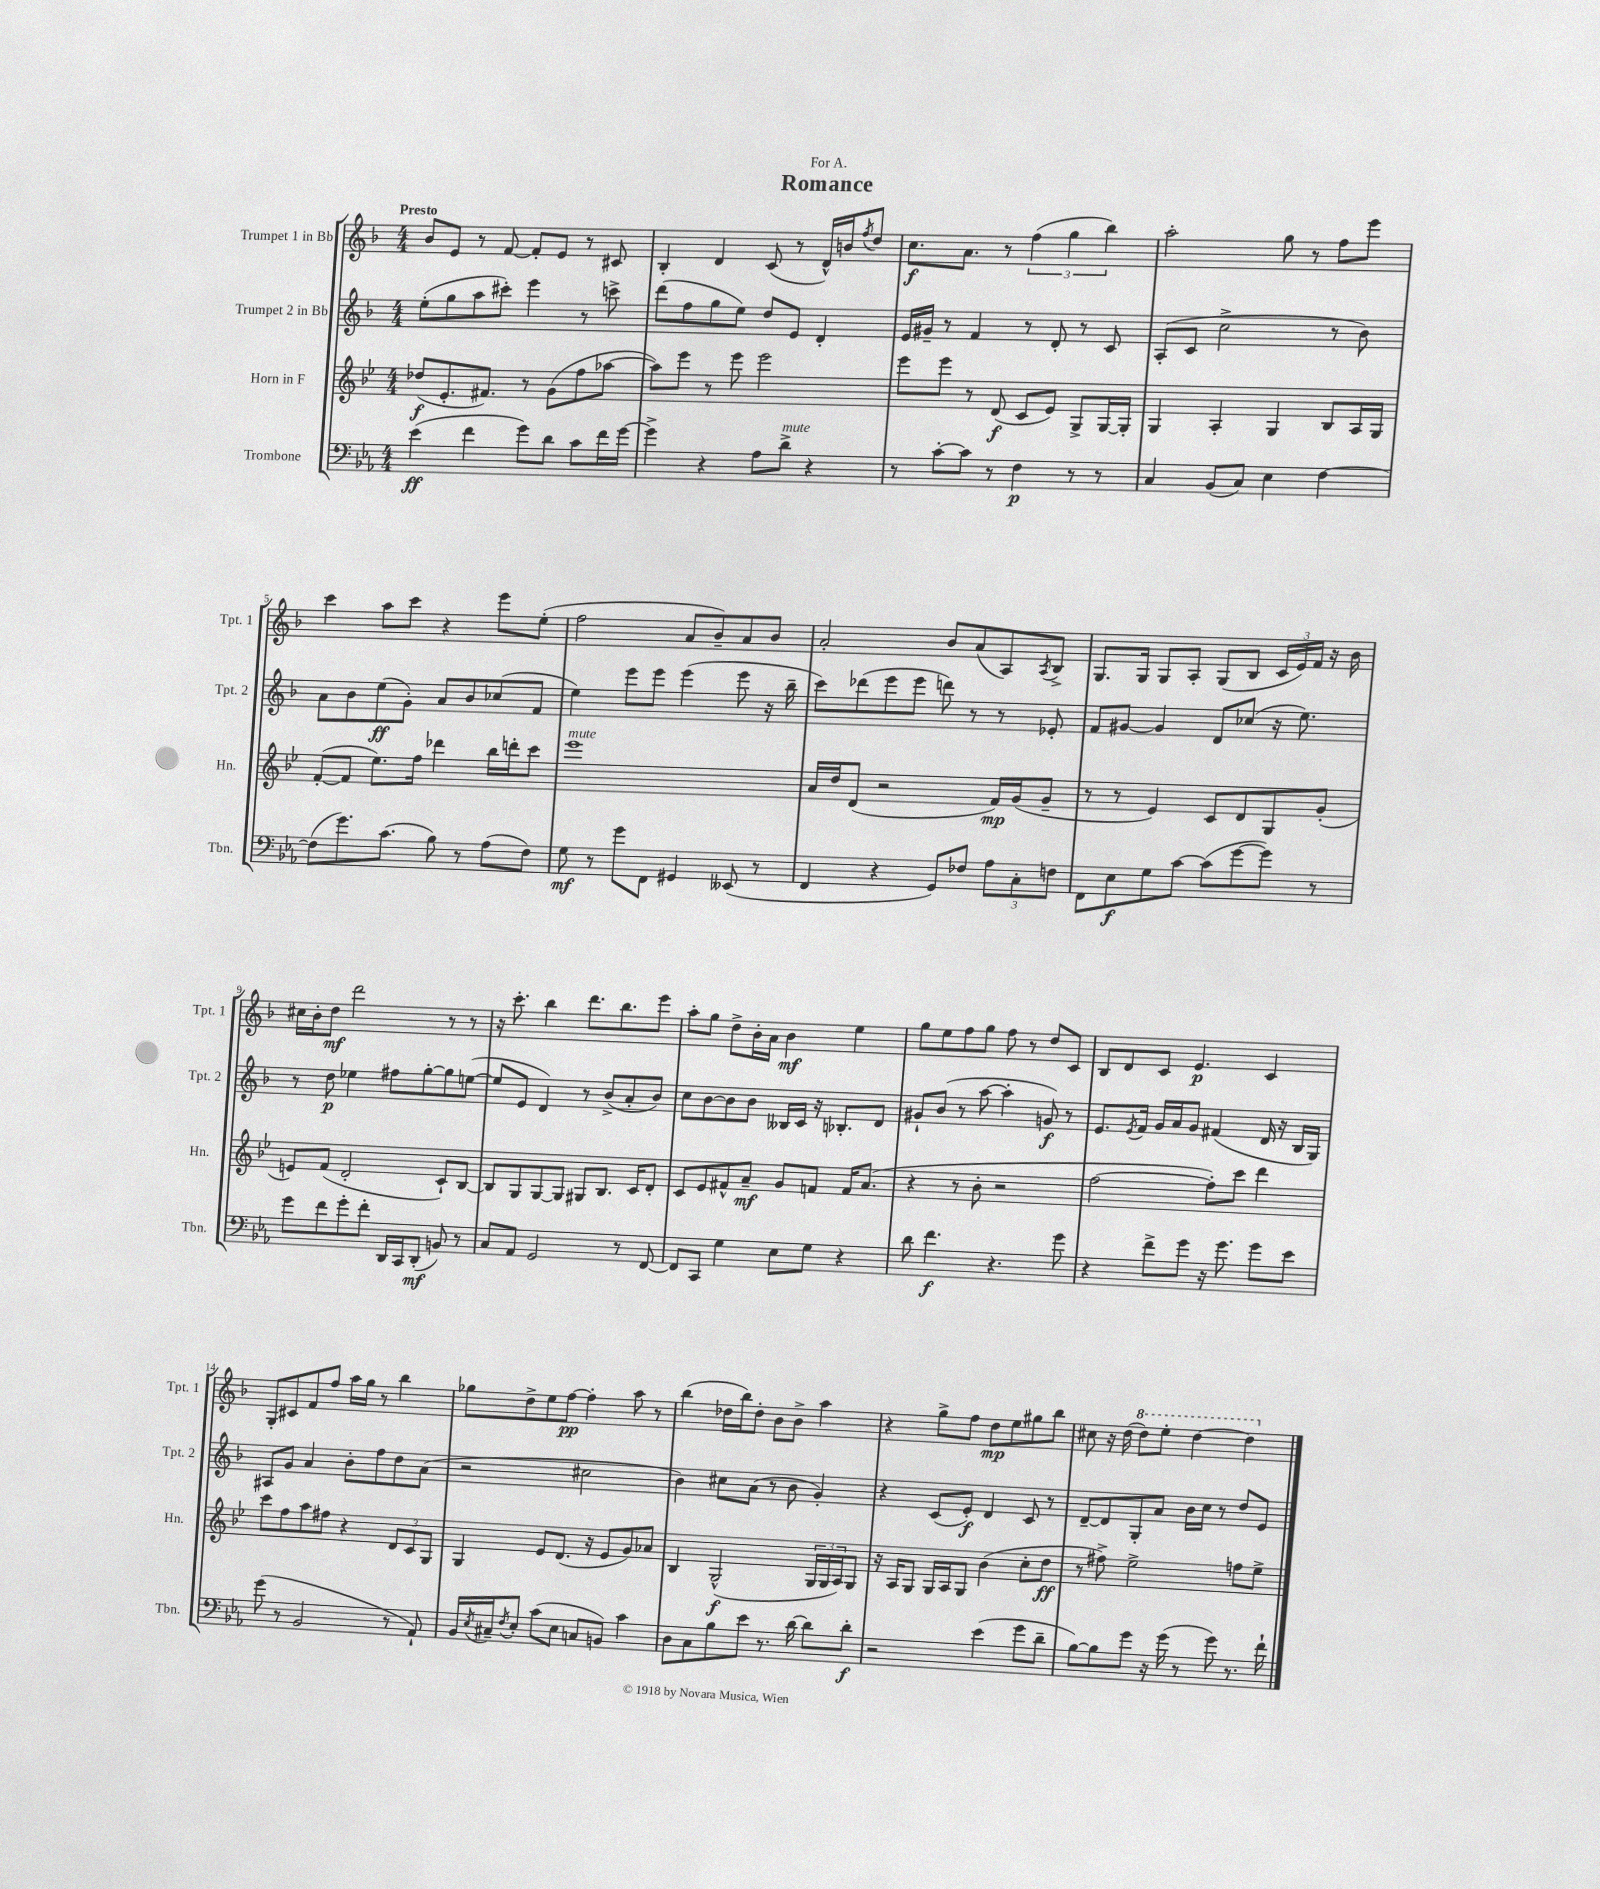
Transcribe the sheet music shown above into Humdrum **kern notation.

**kern	**dynam	**kern	**dynam	**kern	**dynam	**kern	**dynam
*part4	*part4	*part3	*part3	*part2	*part2	*part1	*part1
*staff4	*staff4	*staff3	*staff3	*staff2	*staff2	*staff1	*staff1
*I"Trombone	*	*I"Horn in F	*	*I"Trumpet 2 in Bb	*	*I"Trumpet 1 in Bb	*
*I'Tbn.	*	*I'Hn.	*	*I'Tpt. 2	*	*I'Tpt. 1	*
*clefF4	*	*clefG2	*	*clefG2	*	*clefG2	*
*k[b-e-a-]	*	*k[b-e-]	*	*k[b-]	*	*k[b-]	*
*M4/4	*	*M4/4	*	*M4/4	*	*M4/4	*
=1	=1	=1	=1	=1	=1	=1	=1
!	!	!	!	!	!	!LO:TX:a:B:t=Presto	!
(4e-\	ff	(8dd-X/L	f	(8ee'\L	.	8b-/L	.
.	.	8.e-'/	.	8gg\	.	8e/J	.
4f\	.	.	.	8aa\	.	8r	.
.	.	8.f#X/J)	.	.	.	.	.
.	.	.	.	8ccc#X'\J)	.	[8f/	.
8g\L)	.	8r	.	4eee\	.	8f'/L]	.
8d\J	.	(8g\L	.	.	.	8e/J	.
8c\L	.	8ff\	.	8r	.	8r	.
16f\L	.	[8aa-X\J	.	8cccn^\	.	8c#X/	.
[16g\JJ	.	.	.	.	.	.	.
=2	=2	=2	=2	=2	=2	=2	=2
4g^\]	.	8aa-\L])	.	(8ddd\L	.	4B-'/	.
.	.	8eee-\J	.	8ff\	.	.	.
4r	.	8r	.	8gg\	.	4d/	.
.	.	8eee-\	.	8ee\J)	.	.	.
8A-\L	.	2eee-\	.	8dd/L	.	(8c/	.
!LO:TX:a:i:t=mute	!	!	!	!	!	!	!
8d^\J	.	.	.	8e/J	.	8r	.
4r	.	.	.	4d'/	.	16d^^/LL)	.
.	.	.	.	.	.	16bn/J	.
.	.	.	.	.	.	8qff/	.
.	.	.	.	.	.	8dd/J	.
=3	=3	=3	=3	=3	=3	=3	=3
8r	.	8eee-\L	.	16e/LL	.	8.cc\L	f
.	.	.	.	16g#X~/JJ	.	.	.
[8c'\L	.	8eee-\J	.	8r	.	.	.
.	.	.	.	.	.	8.a\J	.
8c\J]	.	8r	.	4f/	.	.	.
8r	.	(8d/	f	.	.	8r	.
4F\	p	8c/L	.	8r	.	(6ff\	.
.	.	8e-/J)	.	8d'/	.	.	.
.	.	.	.	.	.	6gg\	.
8r	.	8G^/L	.	8r	.	.	.
.	.	.	.	.	.	6bb-\)	.
8r	.	[16G/L	.	8c/	.	.	.
.	.	16G'/JJ]	.	.	.	.	.
=4	=4	=4	=4	=4	=4	=4	=4
4C/	.	4G/	.	(8A'/L	.	2aa'\	.
.	.	.	.	8c/J	.	.	.
(8BB-/L	.	4A'/	.	2cc^\	.	.	.
8C/J)	.	.	.	.	.	.	.
4E-\	.	4G/	.	.	.	8gg\	.
.	.	.	.	.	.	8r	.
[4F\	.	8B-/L	.	8r	.	8ff\L	.
.	.	16A/L	.	8b-\)	.	8eee\J	.
.	.	16G/JJ	.	.	.	.	.
!!LO:LB:g=z
=5	=5	=5	=5	=5	=5	=5	=5
(8F\L]	.	([8f'/L	.	8a\L	.	4ccc\	.
8.g\)	.	8f/J]	.	8b-\	.	.	.
.	.	8.ee-\L)	.	(8ee\	ff	8aa\L	.
(8.c\J	.	.	.	.	.	.	.
.	.	.	.	8g'\J)	.	8ccc\J	.
.	.	16ff\Jk	.	.	.	.	.
8B-\)	.	4ddd-X\	.	8a/L	.	4r	.
8r	.	.	.	8b-/	.	.	.
(8A-\L	.	16bb-\LL	.	(8cc-X/	.	8eee\L	.
.	.	16dddn'\J	.	.	.	.	.
8F\J)	.	8ccc\J	.	8f/J	.	(8ee'\J	.
=6	=6	=6	=6	=6	=6	=6	=6
!	!	!LO:TX:a:i:t=mute	!	!	!	!	!
8G\	mf	1eee-	.	4ee\)	.	2ff\	.
8r	.	.	.	.	.	.	.
8g\L	.	.	.	8eee\L	.	.	.
8FF\J	.	.	.	8eee\J	.	.	.
4GG#X/	.	.	.	(4eee\	.	8a/L	.
.	.	.	.	.	.	8b-~/)	.
(8EE--X/	.	.	.	8eee\	.	8a/	.
8r	.	.	.	16r	.	8b-/J	.
.	.	.	.	16bb-~\	.	.	.
=7	=7	=7	=7	=7	=7	=7	=7
4FF/	.	16a/LL	.	8ccc\L)	.	2a'/	.
.	.	16dd/J	.	.	.	.	.
.	.	(8d/J	.	(8ddd-X\	.	.	.
4r	.	2r	.	8eee\	.	.	.
.	.	.	.	8eee\J	.	.	.
8GG/L)	.	.	.	8dddn\)	.	8b-/L	.
8F-X/J	.	.	.	8r	.	(8a/	.
12A-\L	.	16f/LL)	mp	8r	.	8A/)	.
.	.	(16g/J	.	.	.	.	.
12C'\	.	.	.	.	.	.	.
.	.	.	.	.	.	8qA/	.
.	.	8g~/J	.	8e-X'/	.	8B-^/J	.
12Fn\J	.	.	.	.	.	.	.
=8	=8	=8	=8	=8	=8	=8	=8
8FF\L	.	8r	.	8f/L	.	8.G/L	.
8E-\	f	8r	.	[8g#X/J	.	.	.
.	.	.	.	.	.	16G/Jk	.
8G\	.	4e-/)	.	4g#/]	.	8G/L	.
[8c\J	.	.	.	.	.	8A'/J	.
(8c\L]	.	8c/L	.	8d/L	.	(8G/L	.
[8g\	.	8d/	.	(8cc-X/J	.	8B-/J	.
8g\J])	.	8G/	.	16r	.	24c/LL	.
.	.	.	.	.	.	24e/)	.
.	.	.	.	8.ee\)	.	.	.
.	.	.	.	.	.	24f/JJ	.
8r	.	(8g'/J	.	.	.	16r	.
.	.	.	.	.	.	16b-\	.
!!LO:LB:g=z
=9	=9	=9	=9	=9	=9	=9	=9
8g\L	.	8en/L)	.	8r	.	16cc#X\LL	.
.	.	.	.	.	.	16b-'\J	.
8f\	.	(8f/J	.	8dd\	p	8dd\J	mf
8g'\	.	2d'/	.	4ee-X\	.	2ddd\	.
8f'\J	.	.	.	.	.	.	.
16DD/LL	.	.	.	8ff#X\L	.	.	.
16CC/J	.	.	.	.	.	.	.
(8DD'/J	mf	.	.	[8gg'\	.	.	.
8BBn/)	.	8c`/L)	.	8gg\]	.	8r	.
8r	.	[8B-/J	.	([8een\J	.	8r	.
=10	=10	=10	=10	=10	=10	=10	=10
8C/L	.	8B-/L]	.	8ee/L]	.	16r	.
.	.	.	.	.	.	8.ccc'\	.
8AA-/J	.	8G/	.	8e/J	.	.	.
2GG/	.	[8G/	.	4d/)	.	4bb-\	.
.	.	8G/J]	.	.	.	.	.
.	.	8G#X/L	.	8r	.	8.ddd\L	.
.	.	8.B-/J	.	(8b-^/L	.	.	.
.	.	.	.	.	.	8.bb-\	.
8r	.	.	.	8a'/	.	.	.
.	.	16c/KL	.	.	.	.	.
[8FF/	.	8d'/J	.	8b-/J)	.	8eee\J	.
=11	=11	=11	=11	=11	=11	=11	=11
8FF/L]	.	8c/L	.	8cc\L	.	8aa'\L	.
8CC/J	.	8e-/	.	[8b-\	.	8gg\J	.
4G\	.	8f#X^^/	.	8b-\]	.	8dd^\L	.
.	.	8a~/J	mf	8b-\J	.	16b-'\L	.
.	.	.	.	.	.	16a\JJ	.
8E-\L	.	8g/L	.	16B--X/LL	.	4b-\	mf
.	.	.	.	16c/JJ	.	.	.
8G\J	.	8fn/J	.	16r	.	.	.
.	.	.	.	8.B-X'/L	.	.	.
4r	.	16f/KL	.	.	.	4ee\	.
.	.	(8.a/J	.	.	.	.	.
.	.	.	.	8d/J	.	.	.
=12	=12	=12	=12	=12	=12	=12	=12
8d\	.	4r	.	8g#X`/L	.	8gg\L	.
4.f\	f	.	.	(8b-/J	.	8ee\	.
.	.	8r	.	8r	.	8ff\	.
.	.	8b-'\	.	[8aa\	.	8gg\J	.
4.r	.	2r	.	4aa'\]	.	8ff\	.
.	.	.	.	.	.	8r	.
.	.	.	.	8gn/)	f	8dd/L	.
8g\	.	.	.	8r	.	8c/J	.
=13	=13	=13	=13	=13	=13	=13	=13
4r	.	[2ff\	.	8.e/L	.	8B-/L	.
.	.	.	.	.	.	8d/	.
.	.	.	.	8qe/	.	.	.
.	.	.	.	16f/Jk	.	.	.
8f^\L	.	.	.	16g/LL	.	8c/J	.
.	.	.	.	16a/J	.	.	.
8g\J	.	.	.	8g/J	.	4.e/	p
16r	.	8ff'\L])	.	(4f#X/	.	.	.
8.g\	.	.	.	.	.	.	.
.	.	8ccc\J	.	.	.	.	.
8g\L	.	4ddd\	.	16d/	.	4c/	.
.	.	.	.	16r	.	.	.
8e-\J	.	.	.	16B-/LL	.	.	.
.	.	.	.	16G/JJ)	.	.	.
!!LO:LB:g=z
=14	=14	=14	=14	=14	=14	=14	=14
(8g\	.	8ccc\L	.	8A#X/L	.	8G'/L	.
8r	.	8ff\	.	8g/J	.	8c#X/	.
2BB-/	.	8aa\	.	4a/	.	8f/	.
.	.	8ff#X\J	.	.	.	8ff/J	.
.	.	4r	.	8b-'\L	.	16aa\LL	.
.	.	.	.	.	.	16gg\JJ	.
.	.	.	.	8ff\	.	8r	.
8r	.	12d/L	.	8dd\	.	4bb-\	.
.	.	12c/	.	.	.	.	.
8AA-`/)	.	.	.	(8a\J	.	.	.
.	.	12G/J	.	.	.	.	.
=15	=15	=15	=15	=15	=15	=15	=15
16BB-/LL	.	4G/	.	2r	.	8gg-X\L	.
8qE-/	.	.	.	.	.	.	.
16C#X~/J	.	.	.	.	.	.	.
8qF/	.	.	.	.	.	.	.
8E-'/J	.	.	.	.	.	8dd^\	.
(8c\L	.	8e-/L	.	.	.	8ee\	.
8E-\J	.	(8.d/J	.	.	.	[8ff\J	pp
8Cn/L	.	.	.	2cc#X\	.	4ff'\]	.
.	.	16r	.	.	.	.	.
8BBn/J)	.	8e-/L	.	.	.	.	.
4c\	.	8g/)	.	.	.	8aa\	.
.	.	8a-X/J	.	.	.	8r	.
=16	=16	=16	=16	=16	=16	=16	=16
8D\L	.	4B-/	.	4b-\)	.	(4bb-\	.
8C\	.	.	.	.	.	.	.
8B-\	.	(2G^^/	f	8cc#X\L	.	16dd-X\LL	.
.	.	.	.	.	.	16bb-\J)	.
8e-\J	.	.	.	(8a\J	.	8dd-'\J	.
8.r	.	.	.	8r	.	8b-\L	.
.	.	.	.	8b-\	.	8b-^\J	.
[16d\	.	.	.	.	.	.	.
8d\L]	.	24G/LL	.	4g'/)	.	4aa\	.
.	.	24G/	.	.	.	.	.
.	.	24A/J)	.	.	.	.	.
8d'\J	f	8G/J	.	.	.	.	.
=17	=17	=17	=17	=17	=17	=17	=17
2r	.	16r	.	4r	.	4r	.
.	.	16A/KL	.	.	.	.	.
.	.	8G/J	.	.	.	.	.
.	.	16G/LL	.	(8c/L	.	8gg^\L	.
.	.	16A/J	.	.	.	.	.
.	.	8G/J	.	8e'/J)	f	8ff\J	.
(4e-\	.	(4b-\	.	4d/	.	8dd\L	mp
.	.	.	.	.	.	8ee\	.
8g\L	.	8cc'\L	.	8c/	.	8gg#X\	.
8d~\J	.	8dd\J	ff	8r	.	8bb-\J	.
=18	=18	=18	=18	=18	=18	=18	=18
[8B-\L)	.	8r	.	[8d~/L	.	8cc#X\	.
8B-\]	.	8ff#X^\)	.	8d/]	.	16r	.
.	.	.	.	.	.	(16dd\	.
*	*	*	*	*	*	*8va	*
8g\J	.	2ee-^\	.	8G'/	.	8ddd\L)	.
16r	.	.	.	8a/J	.	8eee'\J	.
(16g\	.	.	.	.	.	.	.
8r	.	.	.	16b-\LL	.	[4ddd\	.
.	.	.	.	16cc\JJ	.	.	.
8g\)	.	.	.	8r	.	.	.
8.r	.	8ffn\L	.	8dd/L	.	4ddd\]	.
.	.	8ee-^\J	.	8e/J	.	.	.
16f`\	.	.	.	.	.	.	.
*	*	*	*	*	*	*X8va	*
==	==	==	==	==	==	==	==
*-	*-	*-	*-	*-	*-	*-	*-
